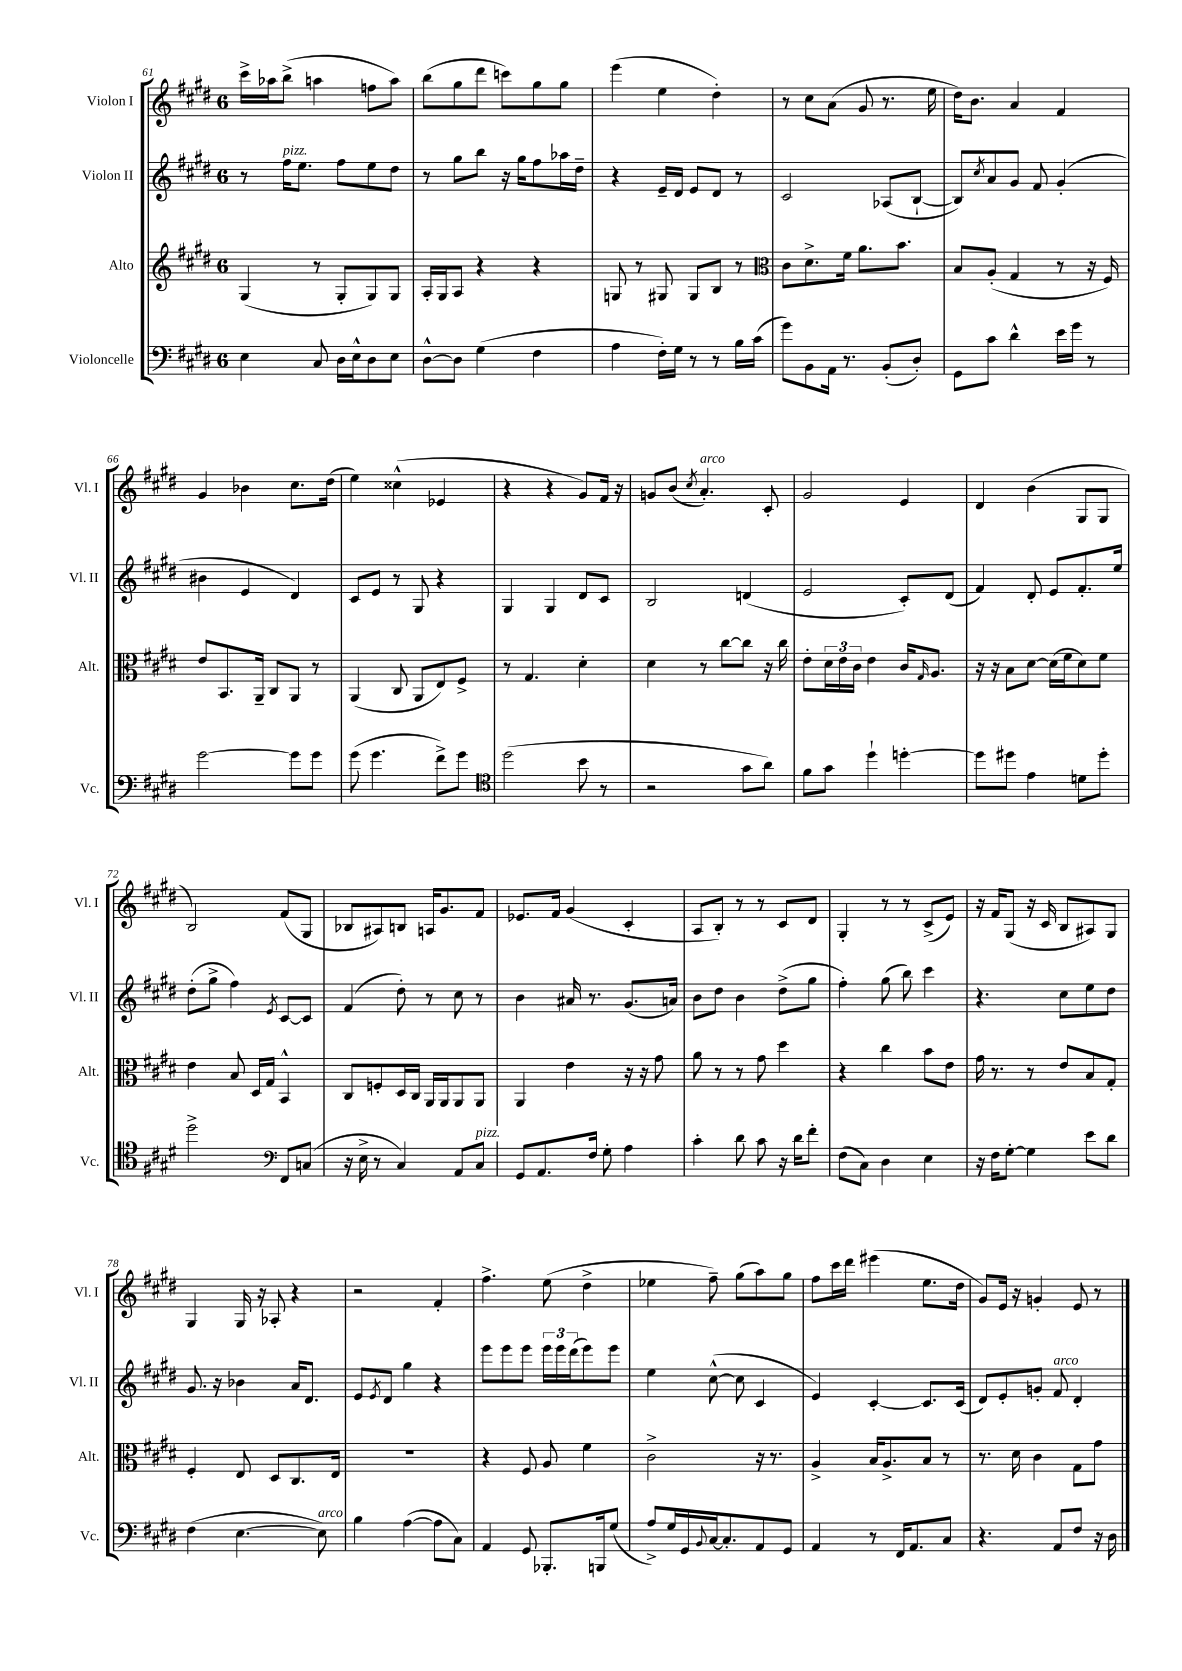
<<
\new StaffGroup <<
\new Staff = "s0" \with { instrumentName = "Violon I" shortInstrumentName = "Vl. I" } {
    \clef treble \key e \major \once \override Staff.TimeSignature.style = #'single-digit \time 6/8
    cis'''16-> aes''16 b''8->( a''4 f''8 a''8) |
    b''8( gis''8 dis'''8 c'''8) gis''8 gis''8 |
    e'''4( e''4 dis''4-.) |
    r8 cis''8 a'8( gis'8 r8. e''16 |
    dis''16) b'8. a'4 fis'4 |
    gis'4 bes'4 cis''8. dis''16( |
    e''4) cisis''4-^( ees'4 |
    r4 r4 gis'8) fis'16 r16 |
    g'8 b'8( \acciaccatura { cis''8 } a'4.-.^\markup { \italic "arco" }) cis'8-. |
    gis'2 e'4 |
    dis'4 b'4( gis8 gis8 |
    b2) fis'8( gis8 |
    bes8 ais8) b8 a16 gis'8. fis'8 |
    ees'8. fis'16 gis'4( cis'4-. |
    a8 b8-.) r8 r8 cis'8 dis'8 |
    gis4-. r8 r8 cis'8->( e'8) |
    r16 fis'16 gis8( r16 cis'16 b8 ais8) gis8 |
    gis4 gis16 r16 aes8-. r4 |
    r2 fis'4-. |
    fis''4.-> e''8( dis''4-> |
    ees''4 fis''8--) gis''8( a''8) gis''8 |
    fis''8 cis'''16 dis'''16 eis'''4( e''8. dis''16 |
    gis'8) e'16 r16 g'4-. e'8 r8 \bar "|." |
}
\new Staff = "s1" \with { instrumentName = "Violon II" shortInstrumentName = "Vl. II" } {
    \clef treble \key e \major \once \override Staff.TimeSignature.style = #'single-digit \time 6/8
    r8 fis''16^\markup { \italic "pizz." } e''8. fis''8 e''8 dis''8 |
    r8 gis''8 b''8 r16 gis''16 fis''8 aes''16 dis''16-- |
    r4 e'16-- dis'16 e'8 dis'8 r8 |
    cis'2 aes8( b8~-! |
    b8) \acciaccatura { cis''8 } a'8 gis'8 fis'8 gis'4-.( |
    bis'4 e'4 dis'4) |
    cis'8 e'8 r8 gis8 r4 |
    gis4 gis4 dis'8 cis'8 |
    b2 d'4( |
    e'2 cis'8-.) dis'8( |
    fis'4) dis'8-. e'8 fis'8.-. e''16 |
    dis''8-.( gis''8-> fis''4) \acciaccatura { e'8 } cis'8~ cis'8 |
    fis'4( dis''8-.) r8 cis''8 r8 |
    b'4 ais'16 r8. gis'8.( a'16) |
    b'8 dis''8 b'4 dis''8->( gis''8 |
    fis''4-.) gis''8( b''8) cis'''4 |
    r4. cis''8 e''8 dis''8 |
    gis'8. r16 bes'4 a'16 dis'8. |
    e'8 \acciaccatura { e'8 } dis'8 gis''4 r4 |
    e'''8 e'''8 e'''8 \tuplet 3/2 { e'''16 e'''16 dis'''16( } e'''8) e'''8 |
    e''4 cis''8~-^( cis''8 cis'4 |
    e'4) cis'4~-. cis'8. cis'16( |
    dis'8) e'8-. g'8-. fis'8^\markup { \italic "arco" } dis'4-. \bar "|." |
}
\new Staff = "s2" \with { instrumentName = "Alto" shortInstrumentName = "Alt." } {
    \clef treble \key e \major \once \override Staff.TimeSignature.style = #'single-digit \time 6/8
    gis4( r8 gis8-. gis8) gis8 |
    a16-. gis16 a8 r4 r4 |
    g8 r8 gis8 gis8 b8 r8 |
    \clef alto cis'8 dis'8.-> fis'16 a'8. b'8. |
    b8 a8-.( gis4 r8 r16 fis16) |
    e'8 b,8. a,16-- cis8 a,8 r8 |
    a,4( cis8 a,8 e8) fis8-> |
    r8 gis4. dis'4-. |
    dis'4 r8 cis''8~ cis''8 r16 cis''16 |
    e'8-. \tuplet 3/2 { dis'16 e'16 cis'16 } e'4 cis'16 \grace { gis16 } a8. |
    r16 r16 b8 dis'8~ dis'16( fis'16 dis'8) fis'8 |
    e'4 b8 dis16 gis16 b,4-^ |
    cis8 f8-. dis16 cis16 a,16 a,16 a,8 a,8 |
    a,4 e'4 r16 r16 gis'8 |
    a'8 r8 r8 gis'8 dis''4 |
    r4 cis''4 b'8 e'8 |
    gis'16 r8. r8 e'8 b8 gis8-. |
    fis4-. e8 dis8 cis8. e16 |
    R2. |
    r4 fis8 a8 fis'4 |
    cis'2-> r16 r8. |
    a4-> b16 a8.-> b8 r8 |
    r8. dis'16 cis'4 gis8 gis'8 \bar "|." |
}
\new Staff = "s3" \with { instrumentName = "Violoncelle" shortInstrumentName = "Vc." } {
    \clef bass \key e \major \once \override Staff.TimeSignature.style = #'single-digit \time 6/8
    e4 cis8 dis16 e16-^ dis8 e8 |
    dis8~-^ dis8 gis4( fis4 |
    a4 fis16-.) gis16 r8 r8 b16 cis'16( |
    gis'8) b,8 a,16 r8. b,8-.( dis8-.) |
    gis,8 cis'8 dis'4-^ e'16 gis'16 r8 |
    gis'2~ gis'8 gis'8 |
    gis'8( gis'4. fis'8->) gis'8 |
    \clef tenor dis''2( b'8 r8 |
    r2 gis'8 a'8) |
    fis'8 gis'8 dis''4-! d''4~-. |
    d''8 dis''8 e'4 d'8 dis''8-. |
    dis''2-> \clef bass fis,8 c8( |
    r16 e16-> r8 cis4) a,8 cis8^\markup { \italic "pizz." } |
    gis,8 a,8. fis16 gis8-. a4 |
    cis'4-. dis'8 cis'8 r16 dis'16 fis'8-. |
    fis8( cis8) dis4 e4 |
    r16 fis16 gis8~-. gis4 e'8 dis'8 |
    fis4( e4.~ e8^\markup { \italic "arco" }) |
    b4 a4~( a8 cis8) |
    a,4 gis,8 bes,,8.-. b,,16 gis8( |
    a8->) gis16 gis,16 \appoggiatura { b,8 } cis16~ cis8.-. a,8 gis,8 |
    a,4 r8 fis,16 a,8. cis8 |
    r4. a,8 fis8 r16 dis16 \bar "|." |
}
>>
>>
\layout { \context { \Score currentBarNumber = #61 } }
